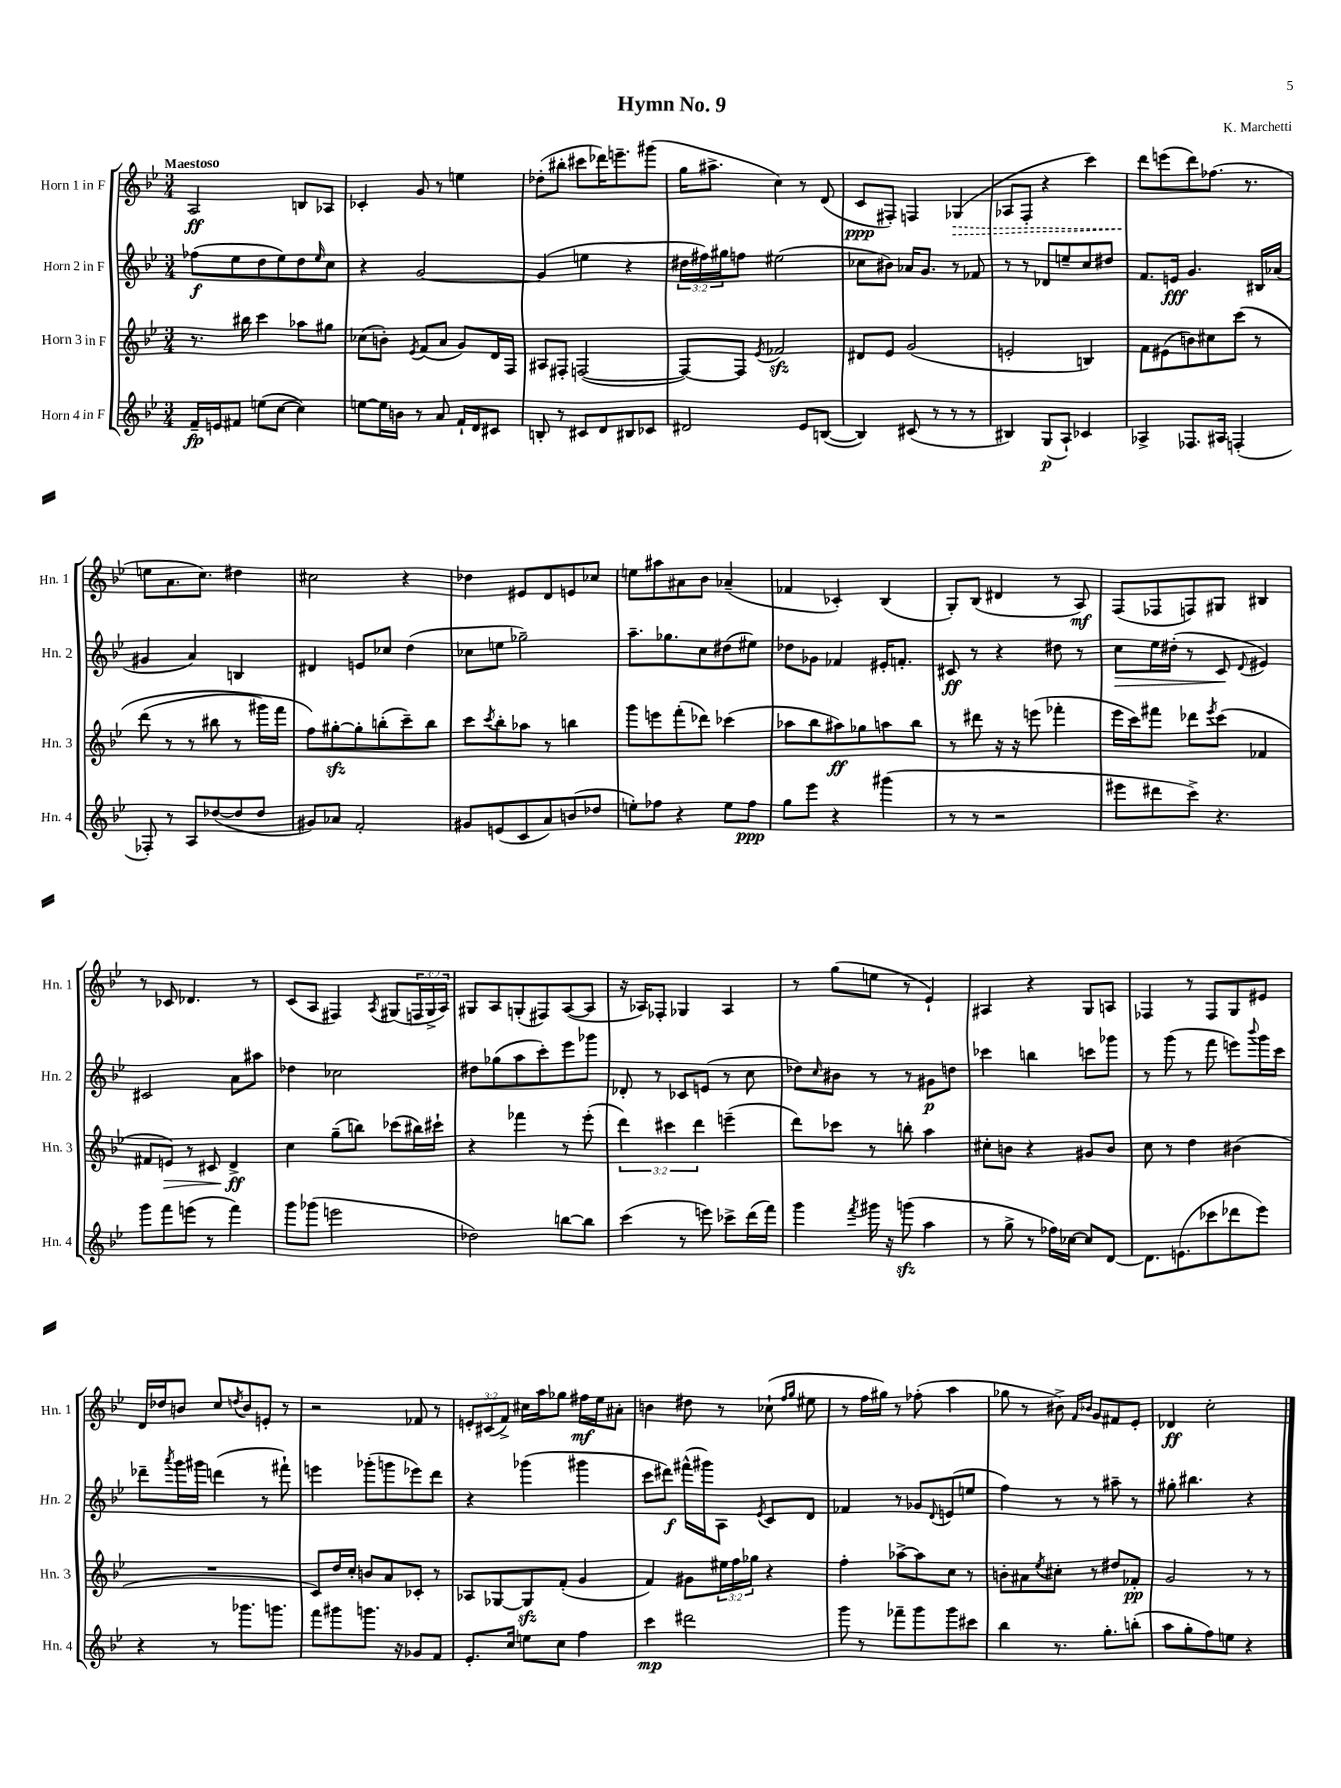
\header { title = "Hymn No. 9" composer = "K. Marchetti" }
<<
\new StaffGroup <<
\new Staff = "s0" \with { instrumentName = "Horn 1 in F" shortInstrumentName = "Hn. 1" } {
    \clef treble \key bes \major \numericTimeSignature \time 3/4 \override Staff.TupletNumber.text = #tuplet-number::calc-fraction-text \tempo "Maestoso"
    a2\ff b8 aes8 |
    ces'4-. g'8 r8 e''4 |
    des''8-.( bis''8-. cis'''8 des'''16) e'''8.-- gis'''8( |
    g''16 ais''8.-> c''4) r8 d'8( |
    c'8\ppp fis8-.) f4 \once \override Hairpin.style = #'dashed-line ges4\>( |
    aes8 f8-. r4 c'''4) |
    d'''8\! e'''8( d'''8) fes''8.( r8. |
    e''8 a'8. c''8.) dis''4 |
    cis''2 r4 |
    des''4 eis'8 d'8 e'8 ces''8 |
    e''8 ais''8 ais'8 bes'8 aes'4--( |
    fes'4 ces'4-.) bes4( |
    g8-.) bes8( dis'4 r8 a8\mf) |
    f8( fes8 f8) gis8 bis4 |
    r8 ces'8 des'4. r8 |
    c'8( a8 fis4) \acciaccatura { a8 } gis8( \tuplet 3/2 { f16 gis16-> a16) } |
    gis8 a8 g8-.( fis8) a8~( a8 |
    r16 aes16) fes8-. ges4 aes4 |
    r8 g''8( e''8 r8 ees'4-!) |
    ais4 r4 g8 a8 |
    fes4 r8 fes8 g8 eis'8 |
    d'16 des''16 b'8 c''8 \acciaccatura { d''8 } b'8 e'8-. r8 |
    r2 fes'8 r8 |
    \tuplet 3/2 { e'8-. cis'8( f'8->) } cis''16 a''16 ges''8 fis''16\mf ees''16 ais'8-. |
    b'4 dis''8 r8 ces''8-!( \grace { f''16 g''16 } eis''8 |
    r8 f''16 gis''16) r8 fes''8-.( a''4 |
    ges''8 r8 bis'8->) \grace { f'16 bes'16 } g'8 fis'8 ees'8-. |
    des'4\ff c''2-. \bar "|." |
}
\new Staff = "s1" \with { instrumentName = "Horn 2 in F" shortInstrumentName = "Hn. 2" } {
    \clef treble \key bes \major \numericTimeSignature \time 3/4 \override Staff.TupletNumber.text = #tuplet-number::calc-fraction-text
    fes''8\f( ees''8 d''8 ees''8) d''8 \grace { ees''16 } c''8 |
    r4 g'2~ |
    g'4( e''4 r4 |
    \tuplet 3/2 { dis''16 fis''16) gis''16 } f''8 eis''2( |
    ces''8 bis'8) aes'16 g'8. r8 fes'8 |
    r8 r8 des'8 e''8-- c''8 dis''8 |
    f'8. e'16\fff g'4. bis16 aes'16( |
    gis'4 a'4) b4 |
    dis'4 e'8 ces''8 d''4( |
    ces''8 e''8 ges''2--) |
    a''8.-- ges''8. c''8 dis''8( eis''8) |
    des''8 ges'8 fes'4 eis'16-. f'8.-. |
    cis'8\ff r8 r4 dis''8 r8 |
    c''8\> ees''16 dis''16-.( r8 c'8\! \appoggiatura { d'8 } eis'4) |
    cis'2 a'8 ais''8 |
    des''4 ces''2 |
    dis''8 ges''8( a''8 c'''8-.) ees'''8 ges'''8 |
    des'8-. r8 ces'8 e'8( r8 c''8 |
    des''8) \grace { c''16 } bis'8 r8 r8 gis'8\p d''8 |
    ces'''4 b''4 c'''8 ges'''8 |
    r8 g'''8( r8 f'''8 e'''8) \appoggiatura { bes'''8 } g'''16 c'''16 |
    des'''8-- \acciaccatura { a'''8 } g'''16 gis'''16 d'''4( r8 fis'''8-!) |
    e'''4 ges'''8-.( g'''8 ees'''8) d'''8 |
    r4 ges'''4( gis'''4 |
    c'''8 dis'''8\f) fis'''16-^( gis'''16) a8 \acciaccatura { ees'8 } c'8 d'8 |
    fes'4 r8 ges'8 \appoggiatura { d'8 } e'8( e''8 |
    f''4) r8 r8 ais''8-- r8 |
    gis''8-. bis''4. r4 \bar "|." |
}
\new Staff = "s2" \with { instrumentName = "Horn 3 in F" shortInstrumentName = "Hn. 3" } {
    \clef treble \key bes \major \numericTimeSignature \time 3/4 \override Staff.TupletNumber.text = #tuplet-number::calc-fraction-text
    r8. bis''16 c'''4 aes''8 gis''8 |
    ces''8( b'8-.) \acciaccatura { ees'8 } f'8( a'8 g'8) d'16 f16 |
    ais8 fis8-. f2~( |
    f8~) f8 \acciaccatura { ees'8 } fes'2\sfz |
    dis'8 ees'8 g'2( |
    e'2-. b4) |
    f'8 eis'8( b'8) cis''8 c'''8\( r8 |
    d'''8( r8 r8 bis''8 r8 gis'''16) f'''16 |
    f''8\) gis''8~-.\sfz gis''8-. b''8-.( c'''8--) b''8 |
    c'''8 \acciaccatura { c'''8 } bes''8-. aes''8 r8 b''4 |
    g'''8 e'''8 f'''8-.( des'''8) ces'''4( |
    aes''8 bes''8 ais''8\ff) ges''8 a''8 bes''8 |
    r8 dis'''8 r16 r16 e'''8( fes'''4-. |
    ees'''16 c'''16) fis'''8 des'''8 \acciaccatura { ees'''8 } c'''8( fes'4 |
    fis'8 e'8\>) r8 cis'8 d'4->\ff\! |
    c''4 g''8--( b''8) ces'''8( bis''16) cis'''16-! |
    r4 fes'''4 r8 ees'''8-.( |
    \tuplet 3/2 { d'''4) cis'''4 d'''4 } e'''4--( |
    d'''8) ces'''8 r8 b''8-. a''4 |
    cis''8-. b'8 r4 gis'8 b'8 |
    c''8 r8 d''4 bis'4( |
    R2. |
    c'8) d''16 c''16-. b'8 a'8 ces'8-. r8 |
    aes8 ges8~ ges8\sfz f'8-.( g'4 |
    f'4) gis'8 \tuplet 3/2 { eis''16 f''16 ges''16 } r4 |
    f''4-. aes''8~-> aes''8 c''8 r8 |
    b'8-. ais'8 \acciaccatura { ees''8 } cis''8-. r8 dis''8 fes'8-.\pp |
    g'2 r8 r8 \bar "|." |
}
\new Staff = "s3" \with { instrumentName = "Horn 4 in F" shortInstrumentName = "Hn. 4" } {
    \clef treble \key bes \major \numericTimeSignature \time 3/4
    f'16--\fp e'16 fis'8 e''8( c''8~ c''4) |
    e''8~ e''16 b'16 r8 a'8 f'16-! d'16 cis'8 |
    b8-. r8 cis'8 d'8 bis8 ces'8 |
    dis'2 ees'8 b8~( |
    b4) cis'8( r8 r8 r8 |
    bis4) g8\p( a8-!) ces'4 |
    aes4-> fes8. ais16 f4-.( |
    fes8-.) r8 a8 des''8~( des''8 des''8 |
    gis'8) aes'8 f'2-. |
    gis'8 e'8( c'8 a'8) b'8( des''8 |
    e''8-.) fes''8 r4 e''8 fes''8\ppp |
    g''8 ees'''8 r4 gis'''4( |
    r8 r8 r2 |
    eis'''8 dis'''8 c'''8->) r4. |
    g'''8 f'''8 e'''8( r8 f'''4) |
    g'''8 ges'''8( e'''2 |
    des''2) b''8~ b''8 |
    c'''4( r8 e'''8) ces'''8-> d'''16( f'''16) |
    g'''4 \acciaccatura { f'''8 } gis'''16 r16 g'''8\sfz( a''4 |
    r8 g''8-> r8 fes''16) ces''16~ ces''8 d'8~ |
    d'8. e'8.( ces'''8 des'''8 ees'''8) |
    r4 r8 ges'''8. g'''8. |
    f'''8 gis'''8 g'''8. r16 ges'8 f'8 |
    ees'8.-. c''16 e''8 c''8 f''4 |
    c'''4\mp dis'''2 |
    g'''8 r8 fes'''8-- g'''8 g'''8 cis'''8 |
    bes''4 r8. g''8.-. b''8-.( |
    a''8 g''8-. f''8) e''8 r4 \bar "|." |
}
>>
>>
\layout { \context { \Score \remove "Bar_number_engraver" } }
